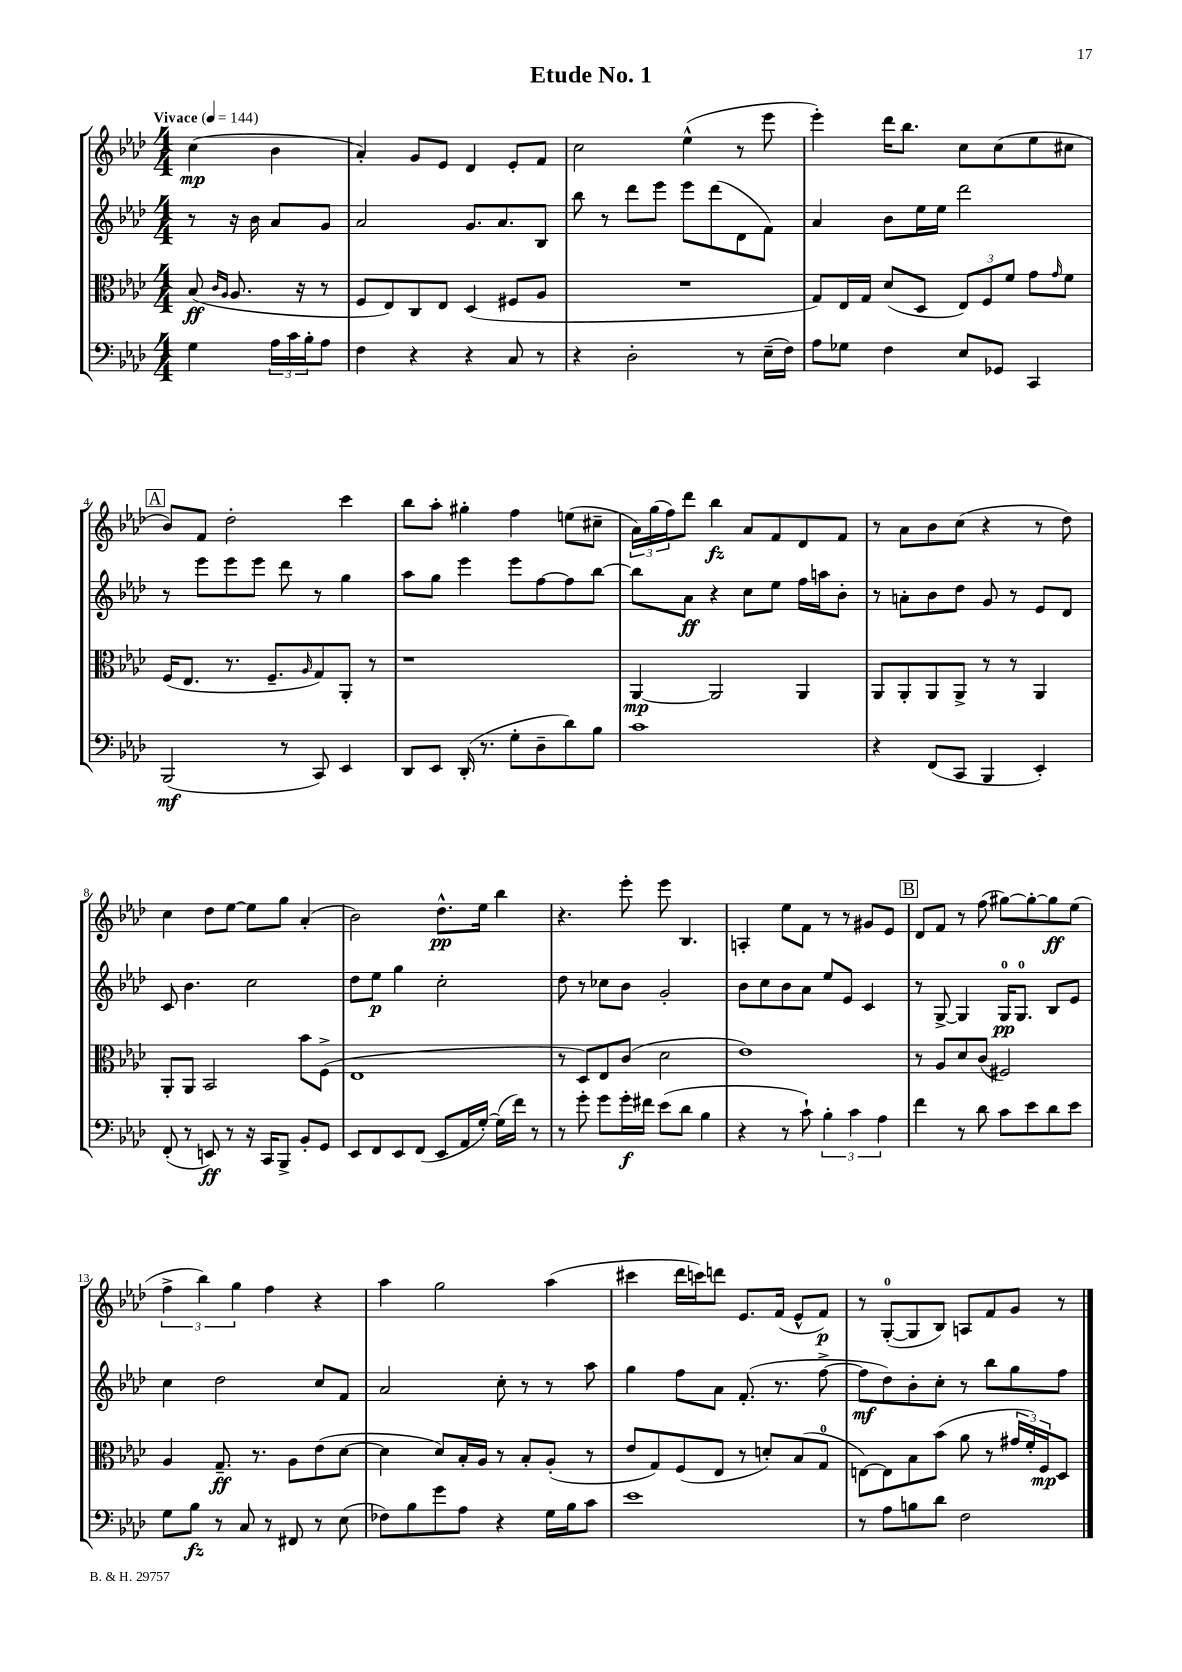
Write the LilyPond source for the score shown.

\header { title = "Etude No. 1" }
<<
\new StaffGroup <<
\new Staff = "s0" {
    \clef treble \key aes \major \numericTimeSignature \time 4/4 \partial 2 \tempo "Vivace" 4 = 144
    c''4\mp( bes'4 |
    aes'4-.) g'8 ees'8 des'4 ees'8-. f'8 |
    c''2 ees''4-^( r8 ees'''8 |
    ees'''4-.) des'''16 bes''8. c''8 c''8( ees''8 cis''8 |
    \mark \markup { \box "A" } bes'8) f'8 des''2-. c'''4 |
    bes''8 aes''8-. gis''4-. f''4 e''8( cis''8-- |
    \tuplet 3/2 { aes'16) g''16( f''16) } des'''8 bes''4\fz aes'8 f'8 des'8 f'8 |
    r8 aes'8 bes'8 c''8( r4 r8 des''8) |
    c''4 des''8 ees''8~ ees''8 g''8 aes'4-.( |
    bes'2) des''8.-^\pp ees''16 bes''4 |
    r4. ees'''8-. ees'''8 bes4. |
    a4-. ees''8 f'8 r8 r8 gis'8 ees'8 |
    \mark \markup { \box "B" } des'8 f'8 r8 f''8( gis''8~) gis''8~-. gis''8\ff ees''8( |
    \tuplet 3/2 { f''4-> bes''4) g''4 } f''4 r4 |
    aes''4 g''2 aes''4( |
    cis'''4 des'''16 c'''16) d'''8 ees'8. f'16( ees'8-^ f'8\p) |
    r8 g8-0~-.( g8 bes8) a8 f'8 g'8 r8 \bar "|." |
}
\new Staff = "s1" {
    \clef treble \key aes \major \numericTimeSignature \time 4/4 \partial 2
    r8 r16 bes'16 aes'8 g'8 |
    aes'2 g'8. aes'8. bes8 |
    bes''8 r8 des'''8 ees'''8 ees'''8 des'''8( des'8 f'8) |
    aes'4 bes'8 ees''16 ees''16 des'''2 |
    \mark \markup { \box "A" } r8 ees'''8 ees'''8 ees'''8 des'''8 r8 g''4 |
    aes''8 g''8 ees'''4 ees'''8 f''8~ f''8 bes''8~ |
    bes''8 aes'8\ff r4 c''8 ees''8 f''16 a''16 bes'8-. |
    r8 a'8-. bes'8 des''8 g'8 r8 ees'8 des'8 |
    c'8 bes'4. c''2 |
    des''8 ees''8\p g''4 c''2-. |
    des''8 r8 ces''8 bes'8 g'2-. |
    bes'8 c''8 bes'8 aes'8 ees''8 ees'8 c'4 |
    \mark \markup { \box "B" } r8 g8~-> g4 g16-0\pp g8.-0 bes8 ees'8 |
    c''4 des''2 c''8 f'8 |
    aes'2 c''8-. r8 r8 aes''8 |
    g''4 f''8 aes'8 f'8.-.( r8. f''8~-> |
    f''8\mf des''8) bes'8-. c''8-. r8 bes''8 g''8 f''8 \bar "|." |
}
\new Staff = "s2" {
    \clef alto \key aes \major \numericTimeSignature \time 4/4 \partial 2
    bes8\ff( \grace { c'16 aes16 } aes8. r16 r8 |
    f8 ees8) c8 ees8 des4( fis8 aes8 |
    R1 |
    g8) ees16 g16 des'8( des8 \tuplet 3/2 { ees8) f8 f'8 } g'8 \grace { g'16 } f'8 |
    \mark \markup { \box "A" } f16( ees8. r8. f8.-- \grace { aes16 } g8) aes,8-. r8 |
    r1 |
    aes,4~\mp aes,2 aes,4 |
    aes,8 aes,8-. aes,8 aes,8-> r8 r8 aes,4 |
    aes,8-. aes,8 bes,2 bes'8 f8->( |
    ees1 |
    r8 des8) ees8 c'8( des'2 |
    ees'1) |
    \mark \markup { \box "B" } r8 aes8 des'8 c'8( fis2) |
    aes4 g8.--\ff r8. aes8 ees'8( des'8~ |
    des'4 des'8) bes16-. aes16 r8 bes8-. aes8-.( r8 |
    ees'8 g8) f8( ees8 r8 d'8-.) bes8( g8-0 |
    e8~) e8 bes8 bes'8( aes'8 r8 \tuplet 3/2 { gis'16 f'16-.) f16\mp } des8 \bar "|." |
}
\new Staff = "s3" {
    \clef bass \key aes \major \numericTimeSignature \time 4/4 \partial 2
    g4 \tuplet 3/2 { aes16 c'16 bes16-. } aes8 |
    f4 r4 r4 c8 r8 |
    r4 des2-. r8 ees16--( f16) |
    aes8 ges8 f4 ees8 ges,8 c,4 |
    \mark \markup { \box "A" } bes,,2\mf( r8 c,8) ees,4 |
    des,8 ees,8 des,16-.( r8. g8-. des8-- des'8) bes8 |
    c'1 |
    r4 f,8( c,8 bes,,4 ees,4-.) |
    f,8-.( r8 e,8\ff) r8 r16 c,16 bes,,8-> bes,8-. g,8 |
    ees,8 f,8 ees,8 f,8( ees,8 aes,16 g16~-.) g16( f'16) r8 |
    r8 g'8-. g'8 g'16-.\f fis'16 ees'8( des'8 bes4 |
    r4 r8 c'8-!) \tuplet 3/2 { bes4-. c'4 aes4 } |
    \mark \markup { \box "B" } f'4 r8 des'8 c'8 ees'8 des'8 ees'8 |
    g8 bes8\fz r8 c8 r8 fis,8 r8 ees8( |
    fes8) bes8 g'8 aes8 r4 g16 bes16 c'8 |
    ees'1 |
    r8 aes8 b8 des'8 f2 \bar "|." |
}
>>
>>
